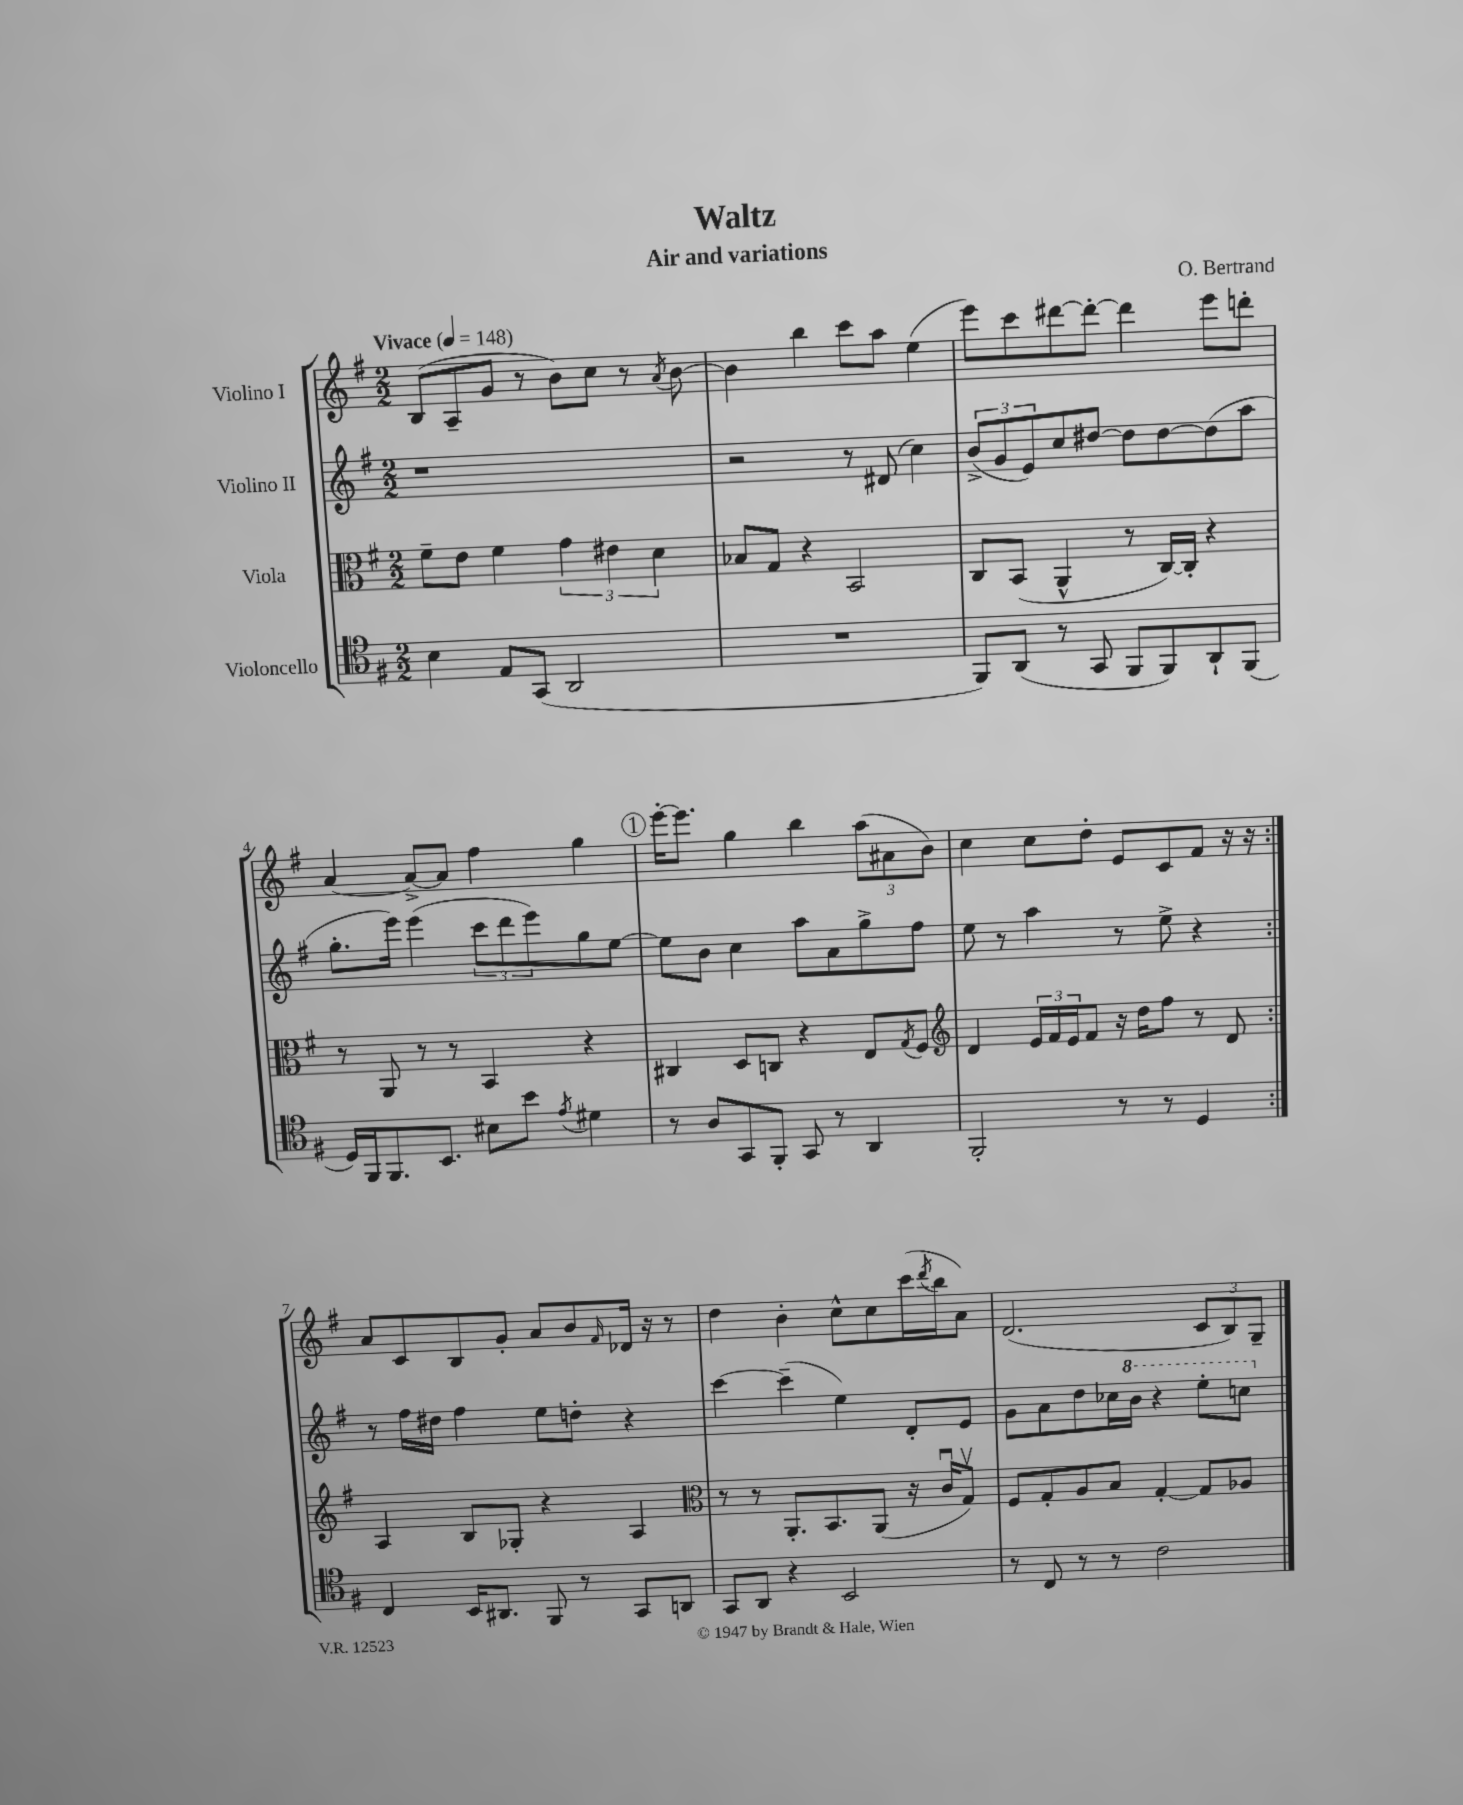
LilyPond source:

\header { title = "Waltz" composer = "O. Bertrand" subtitle = "Air and variations" }
<<
\new StaffGroup <<
\new Staff = "s0" \with { instrumentName = "Violino I" } {
    \clef treble \key g \major \numericTimeSignature \time 2/2 \tempo "Vivace" 4 = 148
    \repeat volta 2 { b8( a8-- g'8 r8 b'8) c''8 r8 \acciaccatura { a'8 } b'8~ |
    b'4 b''4 c'''8 a''8 e''4( |
    e'''8) c'''8 dis'''8~ dis'''8~-. dis'''4 e'''8 d'''8-. |
    a'4~ a'8~-> a'8 fis''4 g''4 |
    \mark \markup { \circle "1" } e'''16~-. e'''8. g''4 b''4 \tuplet 3/2 { a''8( ais'8 b'8) } |
    c''4 c''8 d''8-. e'8 c'8 fis'8 r16 r16 | }
    a'8 c'8 b8 g'8-. a'8 b'8 \grace { fis'16 } des'16 r16 r8 |
    d''4 b'4-. c''8-^ c''8 c'''16( \acciaccatura { d'''8 } b''16 a'8) |
    d'2.( \tuplet 3/2 { c'8 b8) g8-- } \bar "|." |
}
\new Staff = "s1" \with { instrumentName = "Violino II" } {
    \clef treble \key g \major \numericTimeSignature \time 2/2
    \repeat volta 2 { r1 |
    r2 r8 dis'8( c''4) |
    \tuplet 3/2 { b'8->( g'8 e'8) } c''8 dis''8~ dis''8 dis''8~ dis''8( a''8 |
    g''8.-. e'''16) e'''4( \tuplet 3/2 { c'''8 d'''8 e'''8) } g''8 e''8~ |
    \mark \markup { \circle "1" } e''8 b'8 c''4 a''8 a'8 g''8-> fis''8 |
    e''8 r8 a''4 r8 e''8-> r4 | }
    r8 fis''16 dis''16 fis''4 e''8 d''8-. r4 |
    c'''4~ c'''4--( e''4) d'8-. e'8 |
    g'8 a'8 d''8 ces''16 \ottava #1 b''16 r4 e'''8-. c'''!8 \ottava #0 \bar "|." |
}
\new Staff = "s2" \with { instrumentName = "Viola" } {
    \clef alto \key g \major \numericTimeSignature \time 2/2
    \repeat volta 2 { fis'8-- e'8 fis'4 \tuplet 3/2 { g'4 eis'4 d'4 } |
    bes8 g8 r4 b,2 |
    c8 b,8( a,4-^ r8 c16~) c16-. r4 |
    r8 a,8 r8 r8 b,4 r4 |
    \mark \markup { \circle "1" } cis4 d8 c8 r4 e8 \acciaccatura { g8 } fis8 |
    \clef treble d'4 \tuplet 3/2 { e'16 fis'16 e'16 } fis'8 r16 d''16 fis''8 r8 d'8 | }
    a4 b8 ges8-. r4 a4 |
    \clef alto r8 r8 a,8.-. b,8. a,8( r16 c'16\downbow g8\upbow) |
    fis8 g8-. a8 b8 g4~-. g8 aes8 \bar "|." |
}
\new Staff = "s3" \with { instrumentName = "Violoncello" } {
    \clef tenor \key g \major \numericTimeSignature \time 2/2
    \repeat volta 2 { b4 e8 g,8( a,2 |
    R1 |
    fis,8) a,8( r8 g,8 fis,8 fis,8) a,8-! fis,8( |
    d16) fis,16 fis,8. b,8. bis8 b'8 \acciaccatura { e'8 } dis'4 |
    \mark \markup { \circle "1" } r8 a8 g,8 fis,8-. g,8 r8 a,4 |
    fis,2-. r8 r8 d4 | }
    c4 b,16 ais,8. fis,8 r8 g,8 a,8 |
    g,8 a,8 r4 b,2 |
    r8 c8 r8 r8 c'2 \bar "|." |
}
>>
>>
